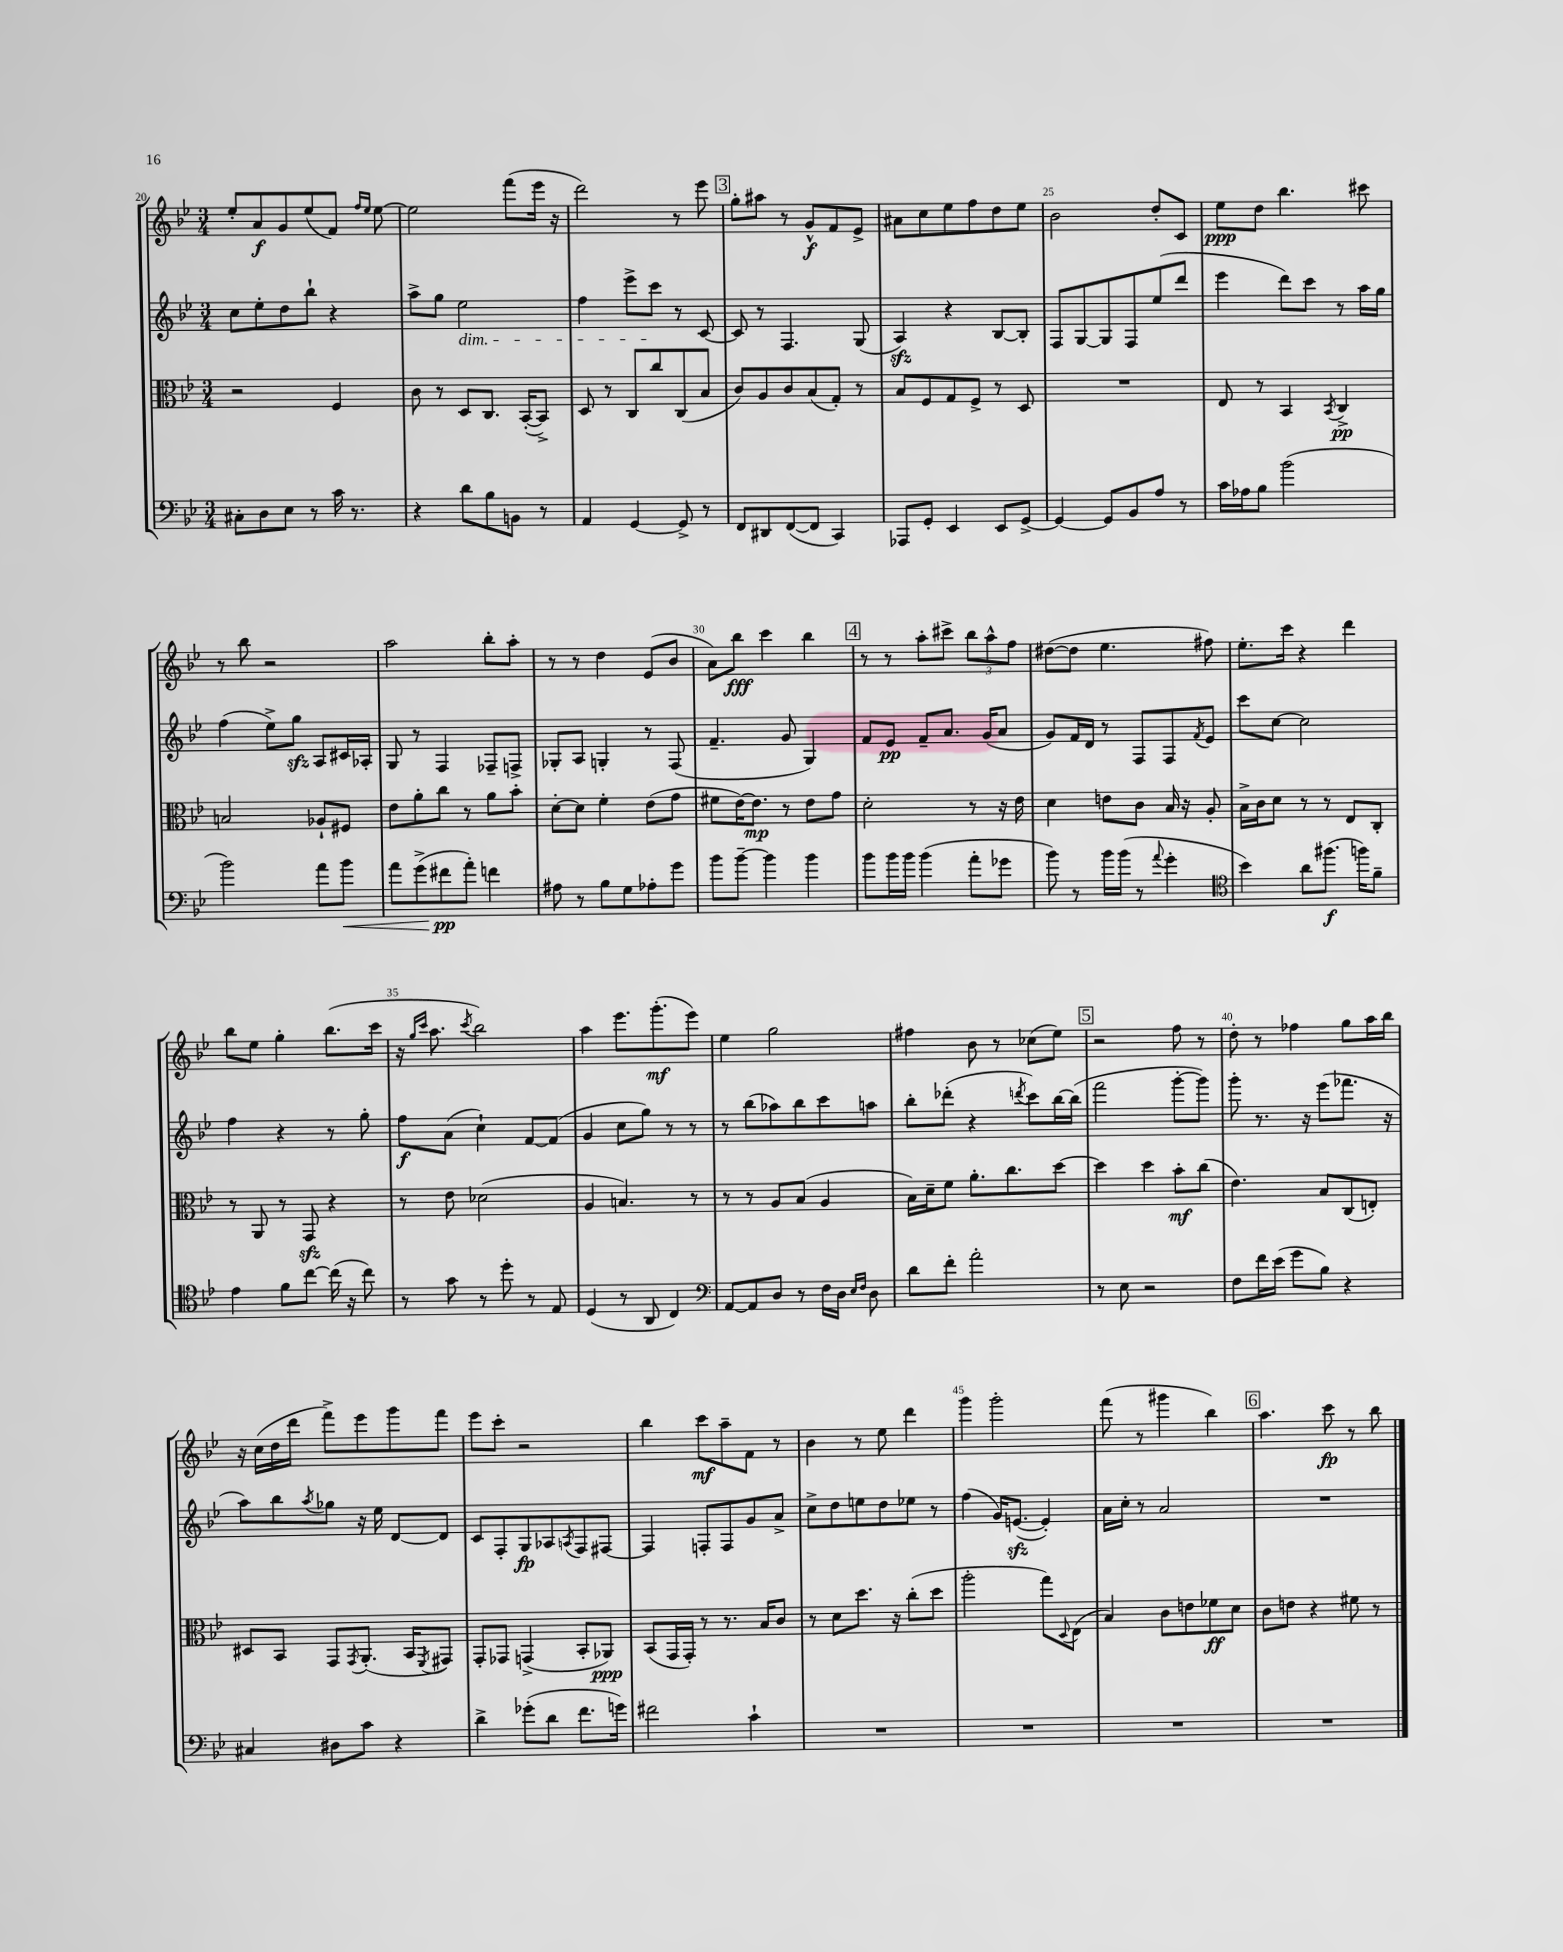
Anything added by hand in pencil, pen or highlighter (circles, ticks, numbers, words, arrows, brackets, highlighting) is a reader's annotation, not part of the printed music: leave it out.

**kern	**kern	**kern	**kern
*staff4	*staff3	*staff2	*staff1
*clefF4	*clefC3	*clefG2	*clefG2
*k[b-e-]	*k[b-e-]	*k[b-e-]	*k[b-e-]
*M3/4	*M3/4	*M3/4	*M3/4
8C#'	2r	8cc	8ee-'
8D	.	8ee-'	8a
8E-	.	8dd	8g
8r	.	8bb-`	(8ee-
16c	4F	4r	8f)
8.r	.	.	.
.	.	.	16qqff
.	.	.	16qqee-
.	.	.	[8ee-
=	=	=	=
4r	8c	8aa^	2ee-]
.	8r	8gg	.
8d	8D	2ee-	.
8B-	8.C	.	.
8BB	.	.	(8fff
.	([16BB-'	.	.
8r	8BB-^])	.	16eee-
.	.	.	16r
=	=	=	=
4AA	8D	4ff	2ddd)
.	8r	.	.
[4GG	8C	8eee-^	.
.	8cc	8ccc	.
8GG^]	(8C	8r	8r
8r	8B-	[8c	8eee-
=	=	=	=
8FF	8c)	8c]	8gg'
8DD#	8A	8r	8aa#
([8FF	8c	4.F	8r
8FF]	(8B-	.	8g^^
4CC)	8G')	.	8f
.	8r	(8G	8e-^
=	=	=	=
8AAA-	8B-	4A)	8a#
8GG'	8F	.	8cc
4EE-	8G	4r	8ee-
.	8F^	.	8ff
8EE-	8r	[8B-	8dd
[8GG^	8D	8B-']	8ee-
=	=	=	=
4GG_	2.r	8F	2b-
.	.	[8G	.
8GG]	.	8G]	.
8BB-	.	8F	.
8A	.	(8ee-	8dd'
8r	.	8ddd	8c
=	=	=	=
16c	8E-	4eee-	8ee-
16A-	.	.	.
8B-	8r	.	8dd
(2b-	4BB-	8ddd)	4.bb-
.	.	8ccc	.
.	8qBB-	.	.
.	4C^	8r	.
.	.	16aa	8ccc#
.	.	16gg	.
=	=	=	=
2b-)	2B	(4ff	8r
.	.	.	8bb-
.	.	8ee-^)	2r
.	.	8gg	.
8a	8A-`	8A	.
8b-	8F#	16c#	.
.	.	16A-'	.
=	=	=	=
8a	8e-	8G	2aa
(8g^	8a'	8r	.
8f#	8cc	4F	.
8a')	8r	.	.
4f	8a	8F-~	8bb-'
.	8b-'	8F^	8aa'
=	=	=	=
8A#	[8d'	8G-'	8r
8r	8d]	8A	8r
8B-	4f'	4G'	4dd
8G	.	.	.
8A-'	(8e-	8r	(8e-
8g	8g	(8F	8b-
=	=	=	=
8b-	8f#	4.f~	8a)
[8b-~	[16e-)	.	8bb-
.	8.e-]	.	.
4b-]	.	.	4ccc
.	8r	8g	.
4b-	8e-	4G)	4bb-
.	8g	.	.
=	=	=	=
8b-	2d'	8f	8r
16b-	.	8e-	8r
16b-	.	.	.
(4b-	.	8f~	8aa'
.	.	8.a	8ccc#^
8a'	8r	.	12bb-
.	.	(16g	.
.	.	.	12aa^^
8g-	16r	8a	.
.	.	.	12ff
.	16e-	.	.
=	=	=	=
8b-)	4d	8g)	([8dd#
8r	.	16f	8dd#]
.	.	16d	.
16b-	8e	8r	4.ee-
(16b-	.	.	.
8r	8c	8F	.
8qqa	.	.	.
4g'	16B-	8F	.
.	16r	.	.
.	.	8qf	.
.	8A'	8e-	8ff#)
=	=	=	=
*clefC4	*	*	*
4b-)	16B-^	8ccc	8.ee-'
.	16c	.	.
.	8d	[8cc	.
.	.	.	16ccc
8a	8r	2cc]	4r
(8.ff#	8r	.	.
.	8E-	.	4ddd
16ff)	.	.	.
8f~	8C'	.	.
=	=	=	=
4e-	8r	4ff	8bb-
.	8AA	.	8ee-
8f	8r	4r	4gg'
[8cc	8GG	.	.
(16cc]	4r	8r	(8.bb-
16r	.	.	.
8cc)	.	8gg'	.
.	.	.	16ccc
=	=	=	=
8r	8r	8ff	16r
.	.	.	16qqgg
.	.	.	16qqccc
.	.	.	8.aa
8g	8e-	(8a	.
.	.	.	8qccc
8r	(2d-	4cc`)	2bb-)
8dd'	.	.	.
8r	.	[8f	.
8E-	.	(8f]	.
=	=	=	=
(4D	4A	4g	4aa
8r	4.B)	8cc	8.eee-
8AA	.	8gg)	.
.	.	.	(8.ggg'
4C)	.	8r	.
.	8r	8r	8eee-)
=	=	=	=
*clefF4	*	*	*
[8AA	8r	8r	4ee-
8AA]	8r	(8bb-	.
8D	8A	8aa-)	2gg
8r	(8B-	8bb-	.
16F	4A	8ccc	.
16D	.	.	.
16qqE-	.	.	.
16qqF	.	.	.
8D	.	8aa	.
=	=	=	=
8d	16B-)	8bb-'	4ff#
.	16d~	.	.
8f'	8f	(8ddd-'	.
2a'	8.a'	4r	8b-
.	.	.	8r
.	8.cc	.	.
.	.	8qddd	.
.	.	8ccc)	(8cc-
.	[8dd	[16bb-	8ee-)
.	.	(16bb-]	.
=	=	=	=
8r	4dd]	2fff	2r
8E-	.	.	.
2r	4dd	.	.
.	8b-'	[8ggg'	8ff
.	(8cc	8ggg])	8r
=	=	=	=
8F	4.e-)	8ggg'	8dd'
16f	.	8.r	8r
(16e-	.	.	.
8g	.	.	4ff-
.	.	16r	.
8B-)	8B-	(8eee-	.
4r	(8C	8.fff-	8gg
.	8E')	.	16aa
.	.	16r	16bb-
=	=	=	=
4C#	8D#	8aa)	16r
.	.	.	(16cc
.	8BB-	8bb-	16dd
.	.	.	16ddd
.	.	8qaa	.
8D#	8GG	8gg-	8fff^)
.	8qGG	.	.
8c	(8.AA'	16r	8eee-
.	.	16ee-	.
4r	.	[8d	8ggg
.	16BB-	.	.
.	8qFF	.	.
.	8GG#)	8d]	8fff
=	=	=	=
4d^	8GG'	8c	8eee-
.	8GG-	8F'	8ccc'
(8g-'	(4GG^	8G	2r
8d	.	8A-	.
.	.	8qA	.
8.f	8BB-'	8F	.
.	8AA-)	[8F#	.
16g)	.	.	.
=	=	=	=
2f#	(8BB-	4F#]	4bb-
.	16GG	.	.
.	16GG')	.	.
.	8r	8F'	8ccc
.	8.r	8F	8aa~
4c`	.	8g	8f
.	16B-	.	.
.	8c	8a^	8r
=	=	=	=
2.r	8r	8cc^	4b-
.	8d	8dd	.
.	8.dd	8ee	8r
.	.	8dd	8ee-
.	16r	.	.
.	(8cc'	8ee-	4ddd
.	8dd	8r	.
=	=	=	=
2.r	2aa'	(4ff	4ggg
.	.	16g)	2ggg'
.	.	([8.e	.
.	8gg)	4e'])	.
.	8qqD	.	.
.	(8E-	.	.
=	=	=	=
2.r	4B-)	16a	(8fff
.	.	16cc'	.
.	.	8r	8r
.	8c	2a	4ggg#
.	8e	.	.
.	8f-	.	4bb-)
.	8d	.	.
=	=	=	=
2.r	8c	2.r	4.aa
.	8e	.	.
.	4r	.	.
.	.	.	8ccc
.	8f#	.	8r
.	8r	.	8bb-
==	==	==	==
*-	*-	*-	*-
